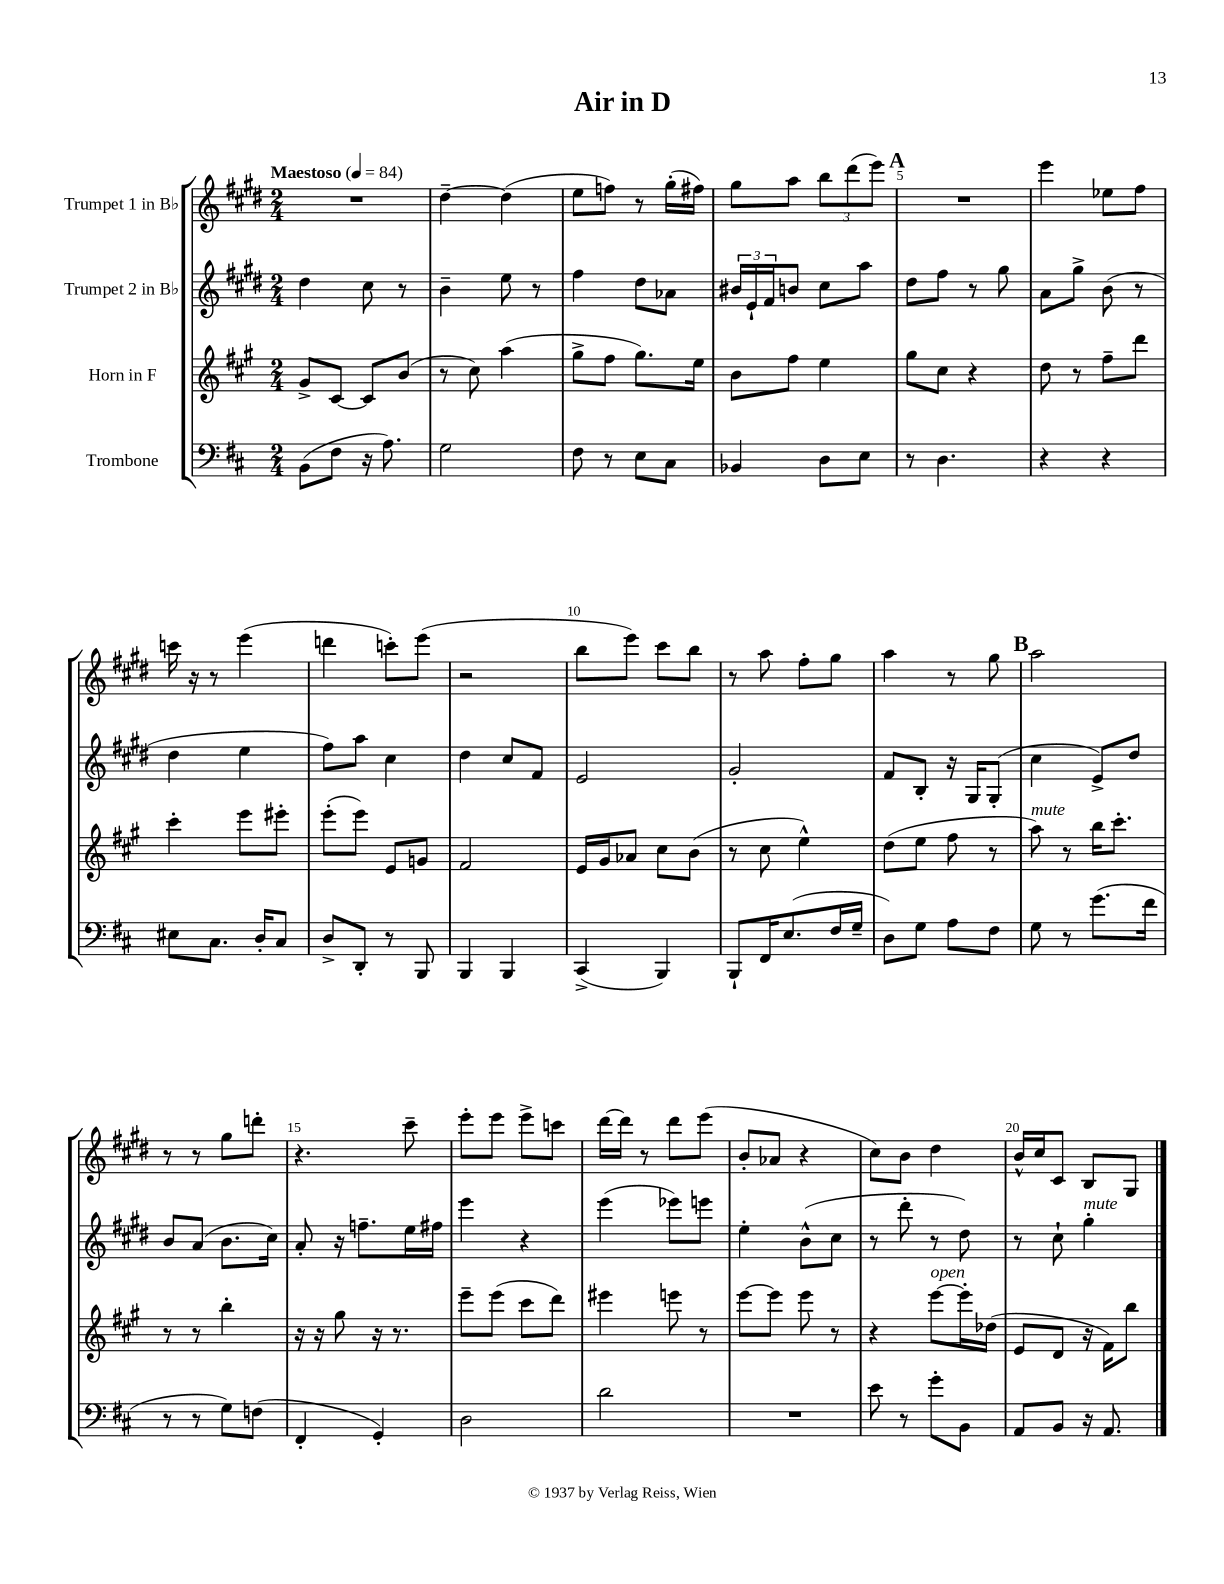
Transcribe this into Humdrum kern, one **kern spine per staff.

**kern	**kern	**kern	**kern
*part4	*part3	*part2	*part1
*staff4	*staff3	*staff2	*staff1
*I"Trombone	*I"Horn in F	*I"Trumpet 2 in B♭	*I"Trumpet 1 in B♭
*clefF4	*clefG2	*clefG2	*clefG2
*k[f#c#]	*k[f#c#g#]	*k[f#c#g#d#]	*k[f#c#g#d#]
*M2/4	*M2/4	*M2/4	*M2/4
*MM84	*MM84	*MM84	*MM84
=1	=1	=1	=1
!	!	!	!LO:TX:a:B:t=Maestoso
(8BB\L	8g#^/L	4dd#\	2r
8F#\J	[8c#/J	.	.
16r	8c#/L]	8cc#\	.
8.A\)	.	.	.
.	(8b/J	8r	.
=2	=2	=2	=2
2G\	8r	4b~\	[4dd#~\
.	8cc#\)	.	.
.	(4aa\	8ee\	(4dd#\]
.	.	8r	.
=3	=3	=3	=3
8F#\	8gg#^\L	4ff#\	8ee\L
8r	8ff#\J	.	8ffn\J)
8E\L	8.gg#\L)	8dd#\L	8r
8C#\J	.	8a-X\J	(16gg#'\LL
.	16ee\Jk	.	16ff#X\JJ)
=4	=4	=4	=4
4BB-X/	8b\L	24b#X/LL	8gg#\L
.	.	24e`/	.
.	.	24f#/J	.
.	8ff#\J	8bn/J	8aa\J
8D\L	4ee\	8cc#\L	12bb\L
.	.	.	(12ddd#\
8E\J	.	8aa\J	.
.	.	.	12eee\J)
!!LO:REH:place=s1:t=A
=5	=5	=5	=5
8r	8gg#\L	8dd#\L	2r
4.D\	8cc#\J	8ff#\J	.
.	4r	8r	.
.	.	8gg#\	.
=6	=6	=6	=6
4r	8dd\	8a\L	4eee\
.	8r	8gg#^\J	.
4r	8ff#~\L	(8b\	8ee-X\L
.	8ddd\J	8r	8ff#\J
!!LO:LB:g=z
=7	=7	=7	=7
8E#X\L	4ccc#'\	4dd#\	16cccn\
.	.	.	16r
8.C#\J	.	.	8r
.	8eee\L	4ee\	(4eee\
16D'/KL	.	.	.
8C#/J	8eee#X'\J	.	.
=8	=8	=8	=8
8D^/L	(8eee'\L	8ff#\L)	4dddn\
8DD'/J	8eee\J)	8aa\J	.
8r	8e/L	4cc#\	8cccn'\L)
8BBB/	8gn/J	.	(8eee\J
=9	=9	=9	=9
4BBB/	2f#/	4dd#\	2r
4BBB/	.	8cc#/L	.
.	.	8f#/J	.
=10	=10	=10	=10
(4CC#^/	16e/LL	2e/	8bb\L
.	16g#/J	.	.
.	8a-X/J	.	8eee\J)
4BBB/)	8cc#\L	.	8ccc#\L
.	(8b\J	.	8bb\J
=11	=11	=11	=11
8BBB`/L	8r	2g#'/	8r
16FF#/K	8cc#\	.	8aa\
(8.E/	.	.	.
.	4ee^^\)	.	8ff#'\L
16F#/L	.	.	8gg#\J
16G~/JJ	.	.	.
=12	=12	=12	=12
8D\L)	(8dd\L	8f#/L	4aa\
8G\J	8ee\J	8B'/J	.
8A\L	8ff#\	16r	8r
.	.	16G#/KL	.
8F#\J	8r	(8G#'/J	8gg#\
!!LO:REH:place=s1:t=B
=13	=13	=13	=13
!	!LO:TX:a:i:t=mute	!	!
8G\	8aa\)	4cc#\	2aa\
8r	8r	.	.
(8.g\L	16bb\KL	8e^/L)	.
.	8.ccc#'\J	.	.
.	.	8dd#/J	.
16f#\Jk	.	.	.
!!LO:LB:g=z
=14	=14	=14	=14
8r	8r	8b/L	8r
8r	8r	(8a/J	8r
8G\L)	4bb'\	8.b\L	8gg#\L
(8Fn\J	.	.	8dddn'\J
.	.	16cc#\Jk)	.
=15	=15	=15	=15
4FF#'/	16r	8a'/	4.r
.	16r	.	.
.	8gg#\	16r	.
.	.	8.ffn~\L	.
4GG'/)	16r	.	.
.	8.r	.	.
.	.	16ee\L	8ccc#~\
.	.	16ff#X\JJ	.
=16	=16	=16	=16
2D\	8eee~\L	4eee\	8eee'\L
.	(8eee\J	.	8eee\J
.	8ccc#\L	4r	8eee^\L
.	8ddd\J)	.	8cccn\J
=17	=17	=17	=17
2d\	4eee#X\	(4eee\	[16ddd#\LL
.	.	.	16ddd#\JJ]
.	.	.	8r
.	8eeen\	8eee-X\L)	8ddd#\L
.	8r	8eeen\J	(8eee\J
=18	=18	=18	=18
2r	[8eee\L	4ee'\	8b'/L
.	8eee\J]	.	8a-X/J
.	8eee\	(8b^^\L	4r
.	8r	8cc#\J	.
=19	=19	=19	=19
8e\	4r	8r	8cc#\L)
8r	.	8ddd#'\	8b\J
!	!LO:TX:a:i:t=open	!	!
8g'\L	[8eee\L	8r	4dd#\
8BB\J	16eee'\L]	8dd#\)	.
.	(16dd-X\JJ	.	.
=20	=20	=20	=20
8AA/L	8e/L	8r	16b^^/LL
.	.	.	16cc#/J
8BB/J	8d/J	8cc#`\	8c#/J
!	!	!LO:TX:a:i:t=mute	!
16r	16r	4gg#'\	8B/L
8.AA/	16f#\KL)	.	.
.	8bb\J	.	8G#/J
==	==	==	==
*-	*-	*-	*-
